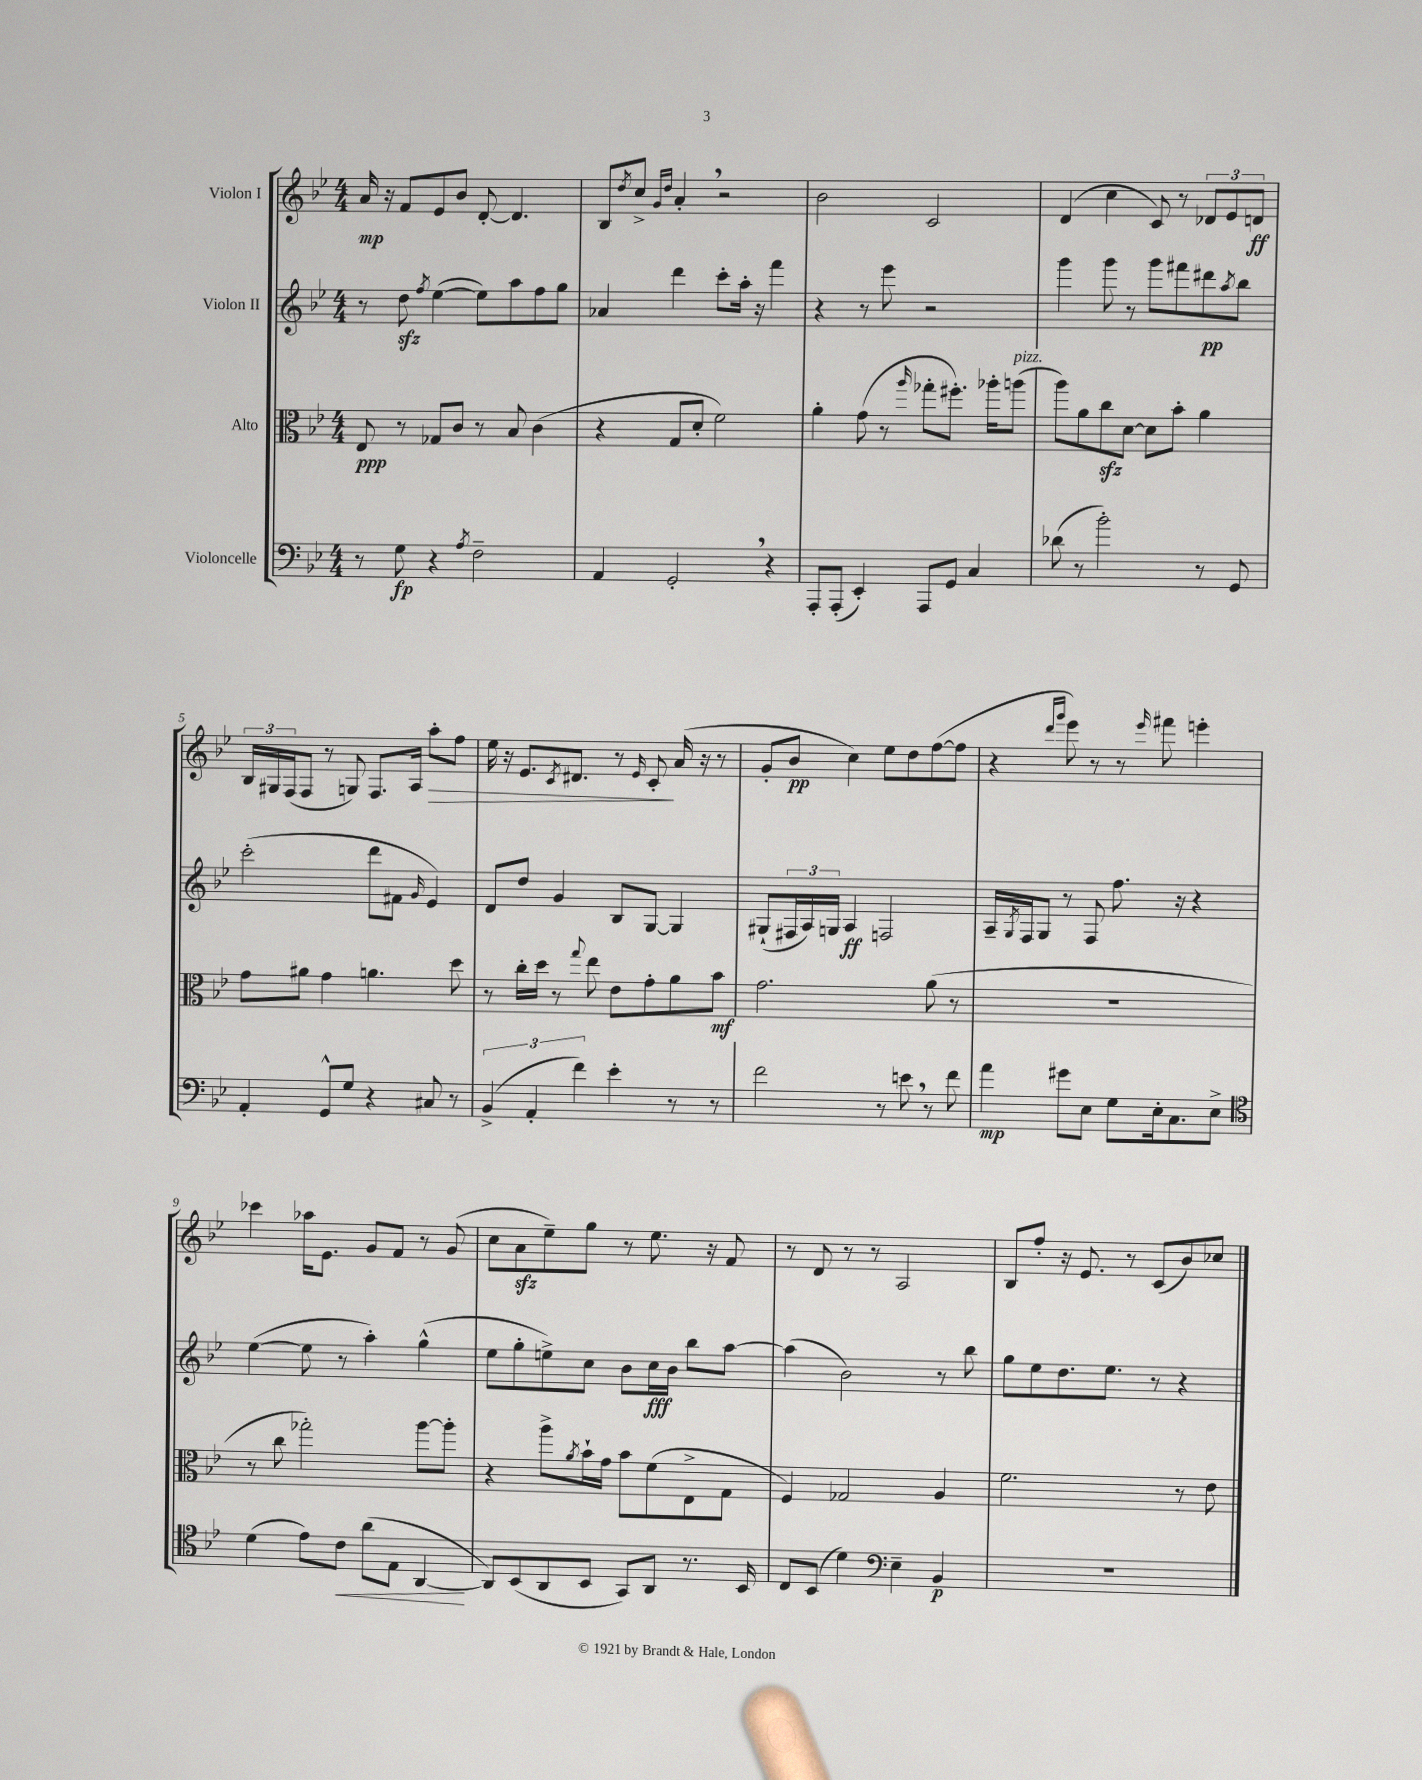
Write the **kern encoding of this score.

**kern	**kern	**kern	**kern
*staff4	*staff3	*staff2	*staff1
*clefF4	*clefC3	*clefG2	*clefG2
*k[b-e-]	*k[b-e-]	*k[b-e-]	*k[b-e-]
*M4/4	*M4/4	*M4/4	*M4/4
8r	8E-	8r	16a
.	.	.	16r
8G	8r	8dd	8f
.	.	8qff	.
4r	8G-	([4ee-	8e-
.	8c	.	8b-
8qA	.	.	.
2F~	8r	8ee-])	[8d'
.	8B-	8aa	4.d]
.	(4c	8ff	.
.	.	8gg	.
=	=	=	=
4AA	4r	4a-	8B-
.	.	.	8qdd
.	.	.	8cc^
.	.	.	16qqg
.	.	.	16qqdd
2GG'	8G	4ddd	4a'
.	8d'	.	.
.	2f)	8ccc'	2r
.	.	16aa'	.
.	.	16r	.
4r	.	4fff	.
=	=	=	=
8AAA'	4a'	4r	2b-
(8AAA'	.	.	.
4EE-')	(8g	8r	.
.	8r	8eee-	.
.	16qqaa	.	.
8AAA	8gg-'	2r	2c
8GG	8.ff#')	.	.
4C	.	.	.
.	16aa-'	.	.
.	(8aa	.	.
=	=	=	=
(8d-	8aa)	4ggg	(4d
8r	8a	.	.
2b-')	8cc	8ggg	4cc
.	[8d	8r	.
.	8d]	8ggg	8c)
.	8b-'	8fff#	8r
8r	4a	8ddd#	12d-
.	.	.	12e-
.	.	8qaa	.
8GG	.	8bb-	.
.	.	.	12d
=	=	=	=
4AA'	8g	(2ccc'	24B-
.	.	.	24G#
.	.	.	(24F
.	8a#	.	8F
8GG^^	4g	.	8r
8G	.	.	8G)
4r	4.a	8ddd	8.F
.	.	8f#	.
.	.	.	16A
.	.	16qqg	.
8C#	.	4e-)	8aa'
8r	8dd	.	8ff
=	=	=	=
(6BB-^	8r	8d	16ee-
.	.	.	16r
.	16cc'	8dd	8.e-
6AA'	.	.	.
.	16dd	.	.
.	8r	4g	.
.	.	.	8qc
.	.	.	8.d#
6f)	.	.	.
.	8qqgg	.	.
.	8ee-	.	.
4e-'	8e-	8B-	8r
.	.	.	16qqe-
.	8g'	[8G	8c'
8r	8a	4G]	(16a
.	.	.	16r
8r	8b-	.	8r
=	=	=	=
2f	2.g	(8G#`	8g'
.	.	24F#	8b-
.	.	24A)	.
.	.	24G	.
.	.	4A	4cc)
8r	.	2F	8ee-
8e	.	.	8dd
8r	(8a	.	([8ff
8f	8r	.	8ff]
=	=	=	=
4a	1r	16A~	4r
.	.	8qG	.
.	.	16F	.
.	.	8G	.
.	.	.	16qqddd
.	.	.	16qqggg
8g#	.	8r	8eee-)
8E-	.	8F	8r
8G	.	8.ff	8r
.	.	.	16qqeee-
16E-'	.	.	8fff#
8.C	.	16r	.
.	.	4r	4eee'
8E-^	.	.	.
=	=	=	=
*clefC4	*	*	*
(4d	8r	([4ee-	4ccc-
.	8cc	.	.
8e-)	2gg-')	8ee-]	16aa-
.	.	.	8.e-
8c	.	8r	.
(8a	.	4aa')	8g
8E-	.	.	8f
[4AA	[8aa	(4gg^^	8r
.	8aa']	.	(8g
=	=	=	=
8AA])	4r	8ee-	8cc
(8BB-	.	8gg'	8a
8AA	8aa^	8ee^)	8ee-~)
.	8qa	.	.
8BB-	16b-`	8cc	8gg
.	16g	.	.
8GG)	8b-	8b-	8r
8AA	(8f	16cc	8.ee-
.	.	16b-	.
8.r	8E-^	8bb-	.
.	.	.	16r
.	8G	[8aa	8f
16BB-	.	.	.
=	=	=	=
8C	4F)	(4aa]	8r
(8BB-	.	.	8d
4d)	2G-	2b-)	8r
.	.	.	8r
*clefF4	*	*	*
4E-~	.	.	2A
4BB-	4A	8r	.
.	.	8bb-	.
=	=	=	=
1r	2.f	8gg	8B-
.	.	8ee-	8ff'
.	.	8.dd	16r
.	.	.	8.e-
.	.	8.ee-	.
.	.	.	8r
.	.	8r	(8c
.	8r	4r	8b-)
.	8e-	.	8cc-
==	==	==	==
*-	*-	*-	*-
